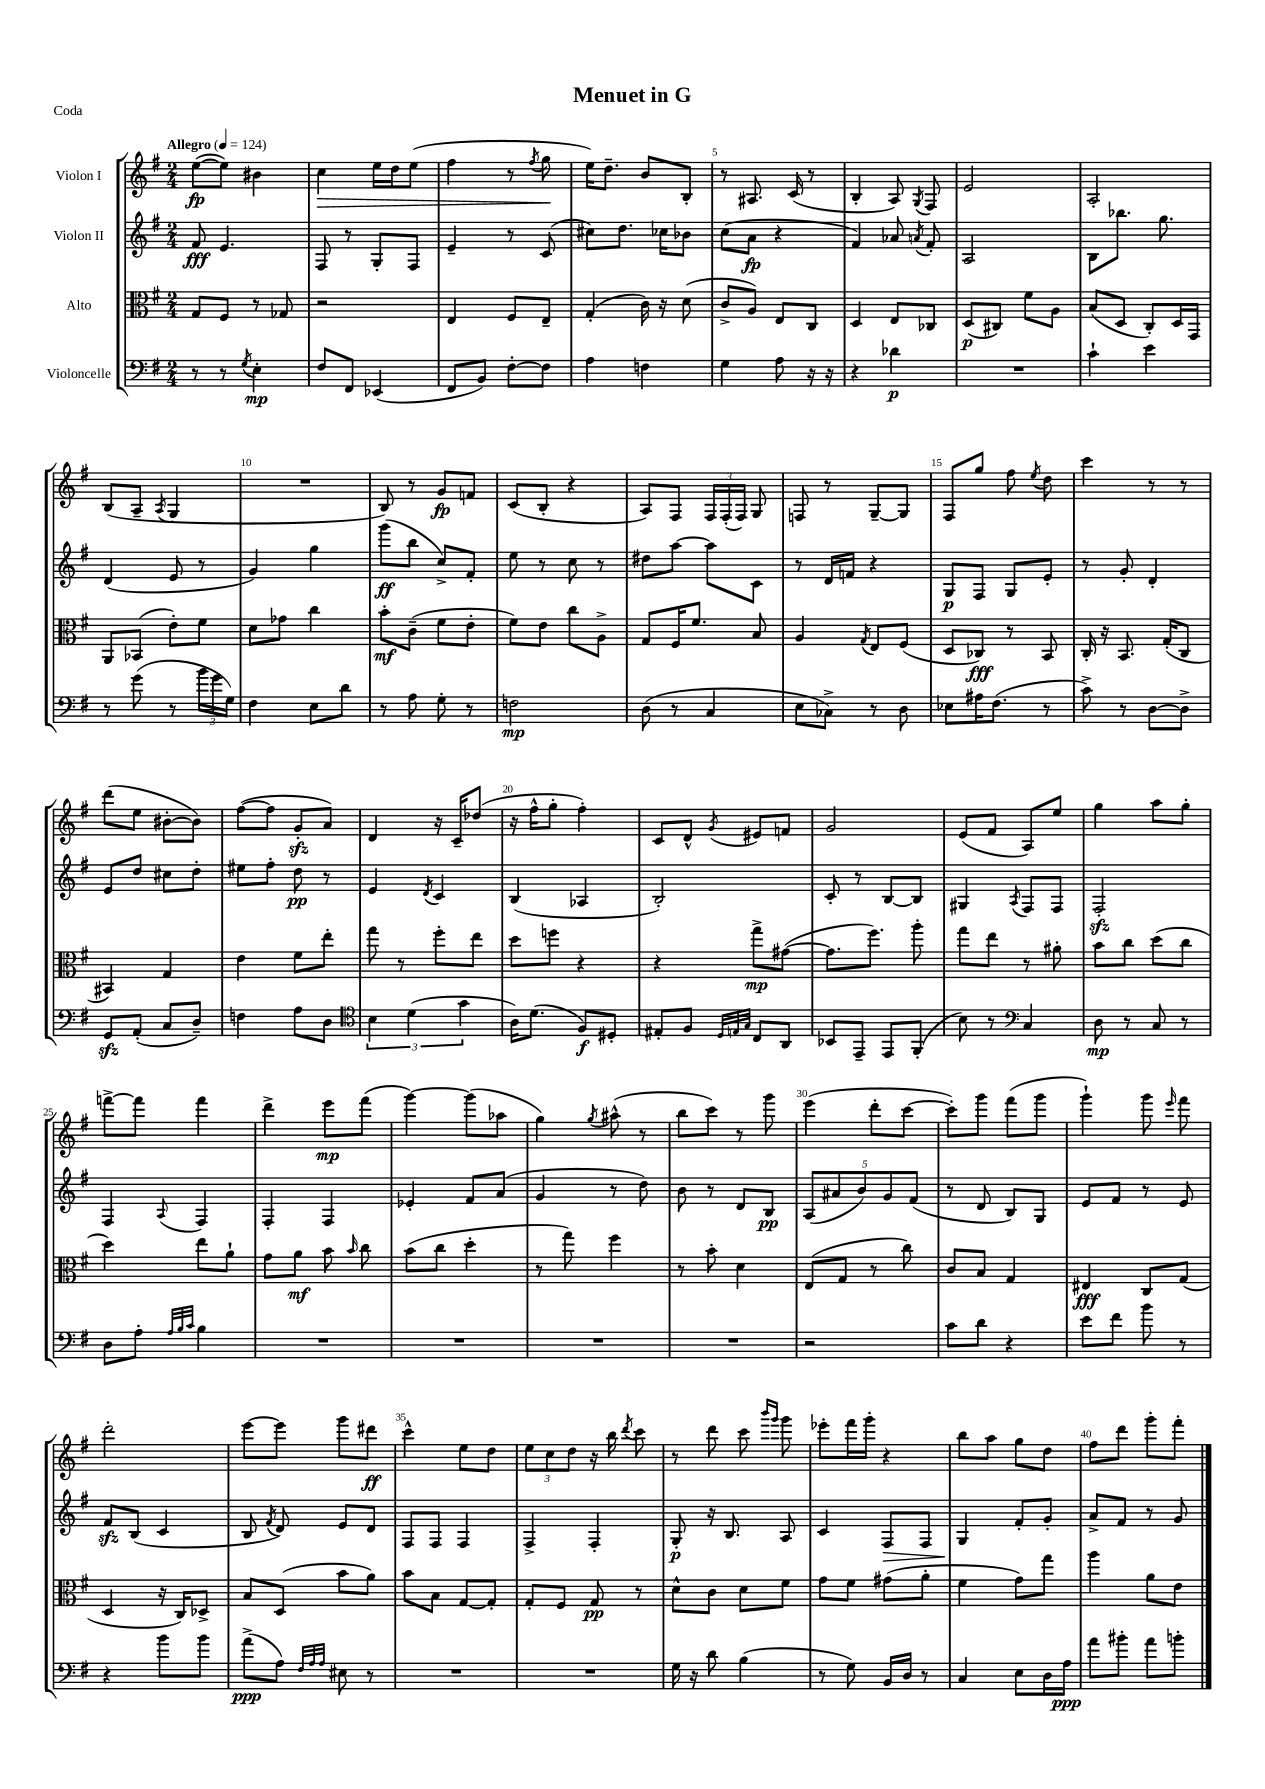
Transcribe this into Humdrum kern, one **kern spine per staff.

**kern	**kern	**kern	**kern
*staff4	*staff3	*staff2	*staff1
*clefF4	*clefC3	*clefG2	*clefG2
*k[f#]	*k[f#]	*k[f#]	*k[f#]
*M2/4	*M2/4	*M2/4	*M2/4
*MM124	*MM124	*MM124	*MM124
8r	8G	8f#	([8ee
8r	8F#	4.e	8ee])
8qG	.	.	.
4E'	8r	.	4b#
.	8G-	.	.
=	=	=	=
8F#	2r	8F#	4cc
8FF#	.	8r	.
(4EE-	.	8G'	16ee
.	.	.	16dd
.	.	8F#	(8ee
=	=	=	=
8FF#	4E	4e~	4ff#
8BB)	.	.	.
[8F#'	8F#	8r	8r
.	.	.	8qff#
8F#]	8E~	(8c	8gg
=	=	=	=
4A	(4G'	8cc#)	16ee)
.	.	.	8.dd~
.	.	8.dd	.
4F	16c)	.	8b
.	16r	16cc-	.
.	(8d	8b-	8B'
=	=	=	=
4G	8c^	(8cc	8r
.	8A)	8a	8.A#
8A	8E	4r	.
.	.	.	(16c
16r	8C	.	8r
16r	.	.	.
=	=	=	=
4r	4D	4f#)	4B'
4d-	8E	8a-	8A)
.	.	8qa	8qG
.	8C-	8f#'	8F#
=	=	=	=
2r	(8D	2A	2e
.	8C#)	.	.
.	8f#	.	.
.	8A	.	.
=	=	=	=
4c`	(8B	8B	2A'
.	8D	8.bb-	.
4e	8C')	.	.
.	.	8.gg	.
.	16D	.	.
.	16GG	.	.
=	=	=	=
8r	8AA	(4d	(8B
(8g	(8BB-	.	8A~
.	.	.	8qA
8r	8e')	8e	4G
24b	8f#	8r	.
24g	.	.	.
24G)	.	.	.
=	=	=	=
4F#	8d	4g)	2r
.	8g-	.	.
8E	4cc	4gg	.
8d	.	.	.
=	=	=	=
8r	8b'	(8ggg	8B)
8A	(8c~	8bb	8r
8G'	8f#	8cc^)	8g
8r	8e'	8f#'	8f
=	=	=	=
2F	8f#)	8ee	(8c
.	8e	8r	8B'
.	8cc	8cc	4r
.	8A^	8r	.
=	=	=	=
(8D	8G	8dd#	8A)
8r	16F#	[8aa	8F#
.	8.f#	.	.
4C	.	8aa]	24F#
.	.	.	(24F#'
.	.	.	24F#)
.	8B	8c	8G
=	=	=	=
8E	4A	8r	8F
8C-^)	.	16d	8r
.	.	16f	.
.	8qG	.	.
8r	8E	4r	[8G~
8D	(8F#	.	8G]
=	=	=	=
8E-	8D	8G	8F#
16A#	8C-)	8F#	8gg
(8.F#	.	.	.
.	8r	8G	8ff#
.	.	.	8qee
8r	8BB	8e'	8dd
=	=	=	=
8c^)	16C'	8r	4ccc
.	16r	.	.
8r	8.BB	8g'	.
[8D	.	4d'	8r
.	(16G'	.	.
8D^]	8C	.	8r
=	=	=	=
8GG	4BB#)	8e	(8ddd
(8AA'	.	8dd	8ee
8C	4G	8cc#	[8b#'
8D~)	.	8dd'	8b#])
=	=	=	=
4F	4e	8ee#	([8ff#
.	.	8ff#'	8ff#]
8A	8f#	8dd	8g'
8D	8ee'	8r	8a)
=	=	=	=
*clefC4	*	*	*
6B	8gg	4e	4d
.	8r	.	.
(6d	.	.	.
.	.	8qd	.
.	8ff#'	4c	16r
.	.	.	16c~
6g	.	.	.
.	8ee	.	(8dd-
=	=	=	=
16A)	8dd	(4B	16r
(8.d	.	.	16ff#^^
.	8ff	.	8gg'
8F#)	4r	4A-	4ff#')
8D#'	.	.	.
=	=	=	=
8E#'	4r	2B')	8c
8F#	.	.	8d^^
32qqD	.	.	.
32qqE	.	.	.
32qqG	.	.	8qg
8C	8gg^	.	8e#
8AA	([8g#	.	8f
=	=	=	=
8BB-	8.g#]	8c'	2g
8EE~	.	8r	.
.	8.ff#)	.	.
8EE	.	[8B	.
(8FF#'	8aa'	8B]	.
=	=	=	=
8B)	8gg	4G#	(8e
8r	8ee	.	8f#
*clefF4	*	*	*
.	.	8qA	.
4C	8r	8F#	8A)
.	8a#'	8F#	8ee
=	=	=	=
8D	8b	2F#'	4gg
8r	8cc	.	.
8C	(8dd	.	8aa
8r	8cc	.	8gg'
=	=	=	=
8D	4dd)	4F#	[8fff^
8A'	.	.	8fff]
32qqA	.	.	.
32qqB	.	.	.
32qqc	.	8qqA	.
4B	8ee	4F#	4fff
.	8a`	.	.
=	=	=	=
2r	8g	4F#'	4ddd^
.	8a	.	.
.	8b	4F#	8eee
.	16qqb	.	.
.	8cc	.	(8fff#
=	=	=	=
2r	(8b	4e-'	[4ggg)
.	8cc	.	.
.	4dd'	8f#	(8ggg]
.	.	(8a	8aa-
=	=	=	=
2r	8r	4g	4gg)
.	8gg)	.	.
.	.	.	8qgg
.	4ff#	8r	(8aa#^^
.	.	8dd)	8r
=	=	=	=
2r	8r	8b	8bb
.	8b'	8r	8ccc)
.	4d	8d	8r
.	.	8B	8ggg
=	=	=	=
2r	(8E	(10A	(4eee
.	.	10a#	.
.	8G	.	.
.	.	10b)	.
.	8r	.	8ddd'
.	.	10g	.
.	8cc)	.	[8ccc
.	.	(10f#	.
=	=	=	=
8c	8c	8r	8ccc'])
8d	8B	8d	8ggg
4r	4G	8B)	(8fff#
.	.	8G	8ggg
=	=	=	=
8e	4E#	8e	4ggg`)
8f#	.	8f#	.
8b	8C	8r	8ggg
.	.	.	16qqeee
8r	(8G	8e	8fff#
=	=	=	=
4r	4D	8f#	2ddd'
.	.	(8B	.
8b	16r	4c	.
.	16C)	.	.
8b	8D-^	.	.
=	=	=	=
(8a^	8B	8B	[8eee
.	.	8qf#	.
8A)	(8D	8d)	8eee]
32qqF#	.	.	.
32qqA	.	.	.
32qqA	.	.	.
8E#	8b	8e	8ggg
8r	8a)	8d	8ddd#
=	=	=	=
2r	8b	8F#	4ccc^^
.	8B	8F#	.
.	[8G	4F#	8ee
.	8G']	.	8dd
=	=	=	=
2r	8G'	4F#^	12ee
.	.	.	12cc
.	8F#	.	.
.	.	.	12dd
.	8G	4F#'	16r
.	.	.	16bb
.	.	.	8qddd
.	8r	.	8ccc
=	=	=	=
16G	8d^^	8G'	8r
16r	.	.	.
8d	8c	16r	8ddd
.	.	8.B	.
(4B	8d	.	8ccc
.	.	.	16qqbbb
.	.	.	16qqggg
.	8f#	8A	8ggg
=	=	=	=
8r	8g	4c	8eee-'
8G)	8f#	.	16fff#
.	.	.	16ggg'
16BB	(8g#	8F#	4r
16D	.	.	.
8r	8a'	8F#	.
=	=	=	=
4C	4f#	4G	8bb
.	.	.	8aa
8E	8g)	8f#'	8gg
16D	8gg	8g'	8dd
16A	.	.	.
=	=	=	=
8a	4aa	8a^	8ff#
8b#'	.	8f#	8ddd
8a	8a	8r	8ggg'
8b'	8e	8g	8fff#'
==	==	==	==
*-	*-	*-	*-
